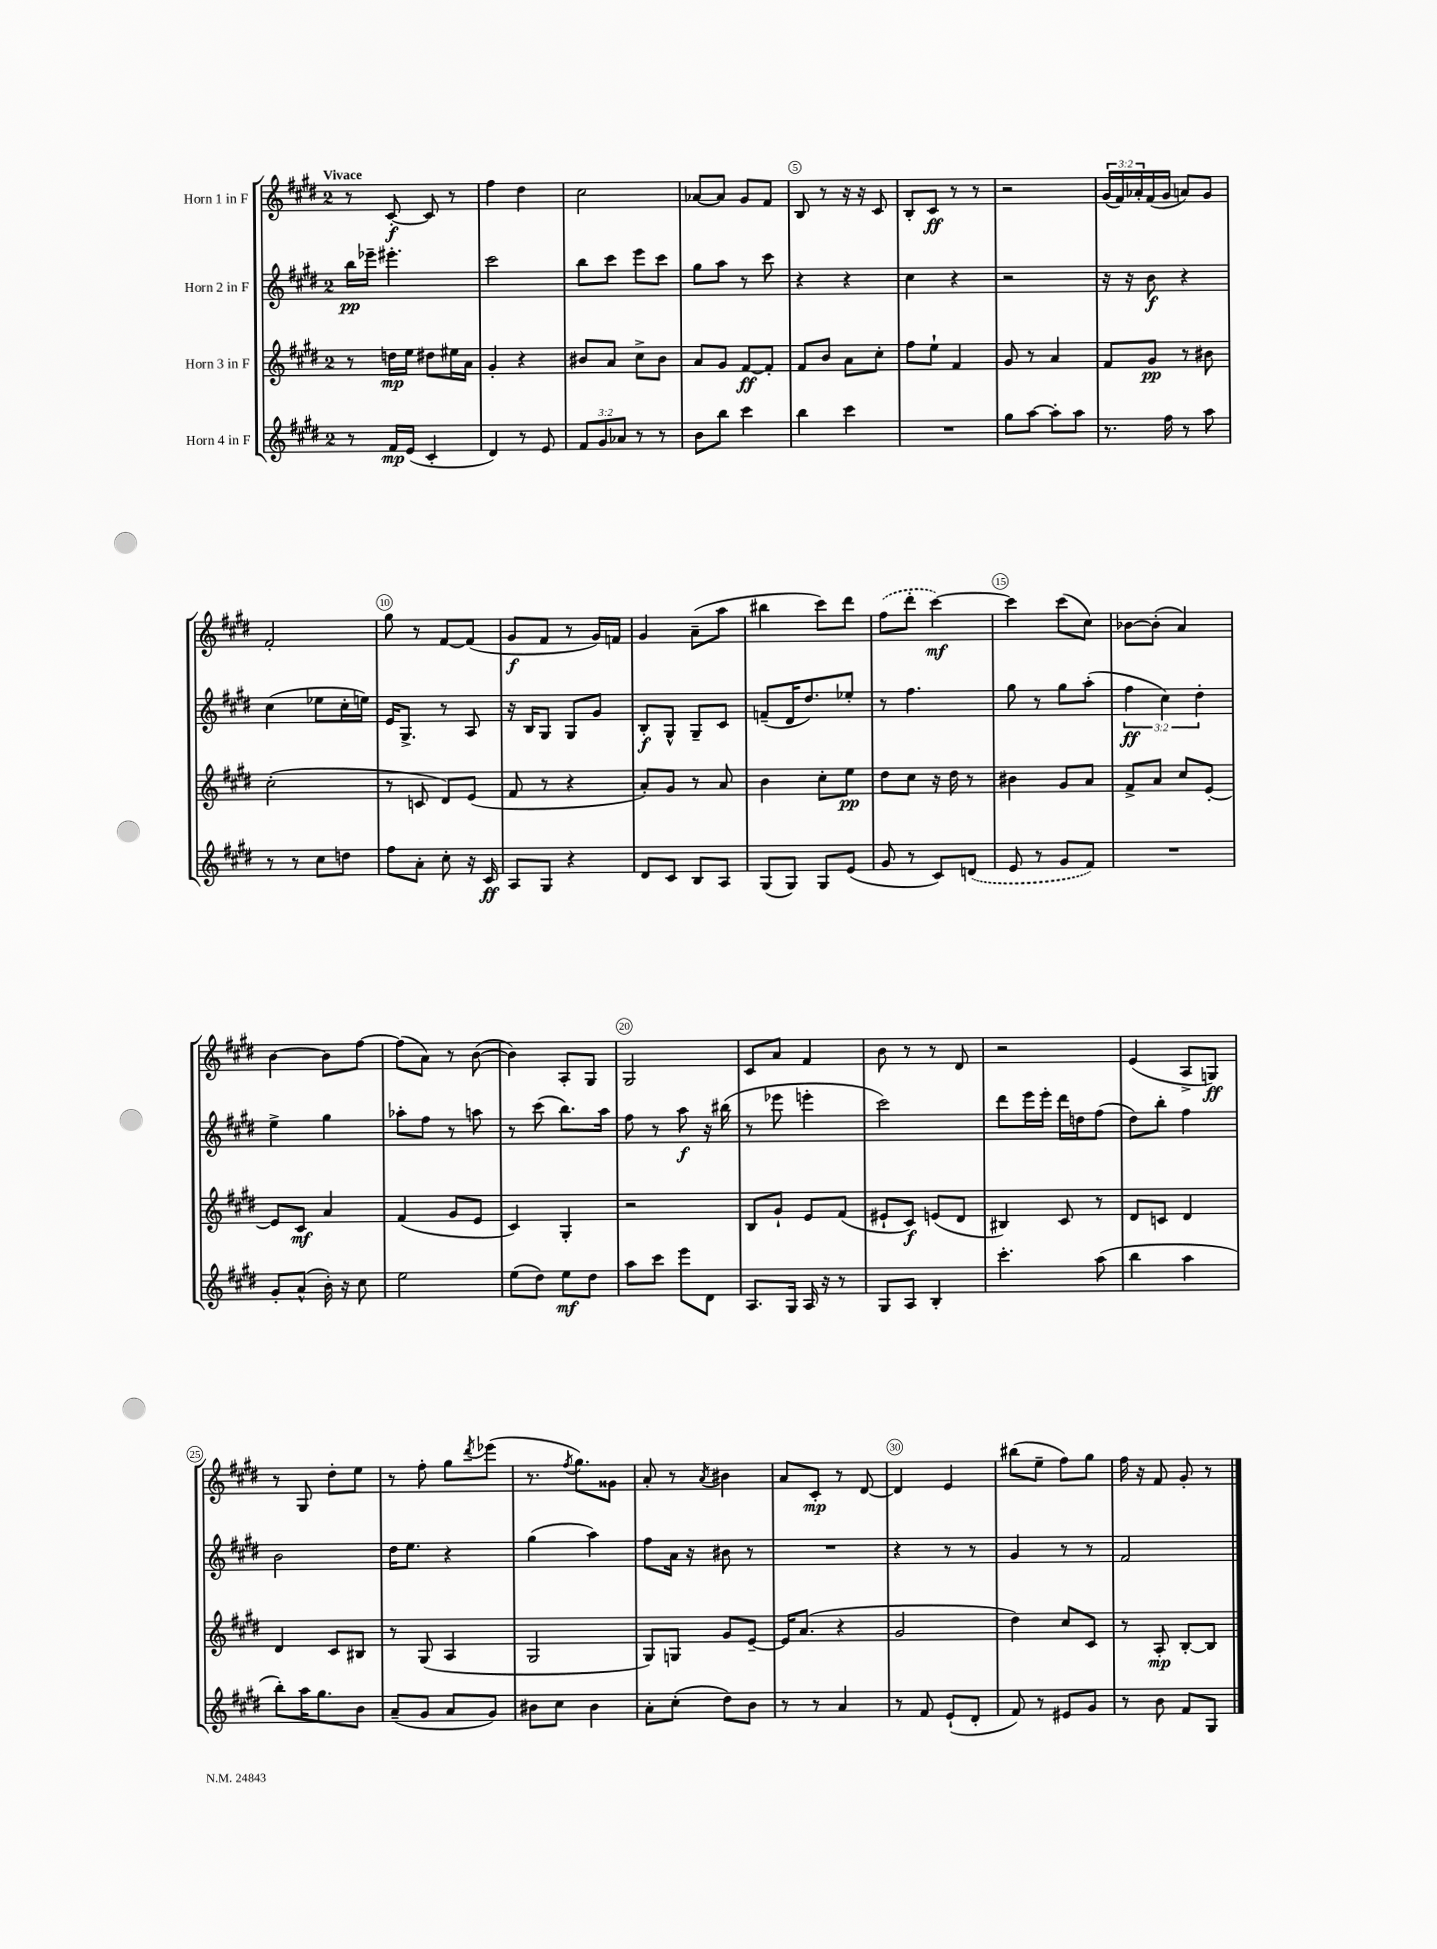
<<
\new StaffGroup <<
\new Staff = "s0" \with { instrumentName = "Horn 1 in F" } {
    \clef treble \key e \major \once \override Staff.TimeSignature.style = #'single-digit \time 2/4 \override Staff.TupletNumber.text = #tuplet-number::calc-fraction-text \tempo "Vivace"
    r8 cis'8~-.\f cis'8 r8 |
    fis''4 dis''4 |
    cis''2 |
    aes'8~ aes'8 gis'8 fis'8 |
    b8 r8 r16 r16 cis'8 |
    b8-. cis'8\ff r8 r8 |
    r2 |
    \tuplet 3/2 { gis'16( fis'16) aes'16-. } fis'16( gis'16 a'8) gis'8 |
    fis'2-. |
    gis''8 r8 fis'8~ fis'8( |
    gis'8\f fis'8 r8 gis'16) f'16 |
    gis'4 a'8--( a''8 |
    bis''4 cis'''8) dis'''8 |
    \once \slurDashed fis''8( dis'''8-. cis'''4~\mf) |
    cis'''4 cis'''8( cis''8) |
    bes'8~ bes'8-.( a'4) |
    b'4~ b'8 fis''8~ |
    fis''8( a'8) r8 b'8~( |
    b'4) a8-. gis8 |
    gis2 |
    cis'8 a'8 fis'4 |
    b'8 r8 r8 dis'8 |
    r2 |
    e'4( a8-> g8\ff) |
    r8 gis8 dis''8-. e''8 |
    r8 fis''8-. gis''8 \acciaccatura { dis'''8 } ees'''8( |
    r8. \acciaccatura { fis''8 } gis''8.) gisis'8 |
    a'8-. r8 \acciaccatura { a'8 } bis'4 |
    a'8 cis'8-.\mp r8 dis'8~ |
    dis'4 e'4 |
    bis''8( e''8-- fis''8) gis''8 |
    fis''16 r16 fis'8 gis'8-. r8 \bar "|." |
}
\new Staff = "s1" \with { instrumentName = "Horn 2 in F" } {
    \clef treble \key e \major \once \override Staff.TimeSignature.style = #'single-digit \time 2/4 \override Staff.TupletNumber.text = #tuplet-number::calc-fraction-text
    b''16\pp ees'''16-- eis'''4.-. |
    cis'''2 |
    b''8 cis'''8 e'''8 cis'''8 |
    gis''8 a''8 r8 cis'''8 |
    r4 r4 |
    cis''4 r4 |
    r2 |
    r16 r16 b'8\f r4 |
    cis''4( ees''8 cis''16-. e''16) |
    e'16 gis8.-> r8 a8 |
    r16 b16 gis8 gis8 gis'8 |
    b8-.\f gis8-^ gis8-- cis'8 |
    f'8--( dis'16 dis''8.) ees''8-. |
    r8 fis''4. |
    gis''8 r8 gis''8 a''8-.( |
    \tuplet 3/2 { fis''4\ff cis''4) dis''4-. } |
    e''4-> gis''4 |
    aes''8-. fis''8 r8 a''8 |
    r8 cis'''8( b''8.) a''16 |
    fis''8 r8 a''8\f r16 bis''16( |
    r8 ees'''8 e'''4-. |
    cis'''2) |
    dis'''8 e'''16 e'''16-. dis'''16 d''16 fis''8( |
    dis''8) b''8-. fis''4 |
    b'2 |
    dis''16 e''8. r4 |
    gis''4( a''4) |
    fis''8 a'16 r16 bis'8 r8 |
    R2 |
    r4 r8 r8 |
    gis'4 r8 r8 |
    fis'2 \bar "|." |
}
\new Staff = "s2" \with { instrumentName = "Horn 3 in F" } {
    \clef treble \key e \major \once \override Staff.TimeSignature.style = #'single-digit \time 2/4
    r8 d''16\mp e''16 dis''8 eis''16 a'16 |
    gis'4-. r4 |
    bis'8 a'8 cis''8-> bis'8 |
    a'8 gis'8 fis'8~\ff fis'8-. |
    fis'8 b'8 a'8 cis''8-. |
    fis''8 e''8-! fis'4 |
    gis'8 r8 a'4 |
    fis'8 gis'8\pp r8 bis'8 |
    cis''2-.( |
    r8 c'8 dis'8) e'8( |
    fis'8 r8 r4 |
    a'8-.) gis'8 r8 a'8 |
    b'4 cis''8-. e''8\pp |
    dis''8 cis''8 r16 dis''16 r8 |
    bis'4 gis'8 a'8 |
    fis'8-> a'8 cis''8 e'8~-. |
    e'8 cis'8\mf a'4 |
    fis'4( gis'8 e'8 |
    cis'4) gis4-. |
    r2 |
    b8 gis'8-! e'8 fis'8( |
    eis'8-! cis'8\f) e'8( dis'8 |
    bis4) cis'8 r8 |
    dis'8 c'8 dis'4 |
    dis'4 cis'8 bis8 |
    r8 gis8( a4 |
    gis2 |
    gis8) g8 gis'8 e'8~-- |
    e'16 a'8.( r4 |
    gis'2 |
    dis''4) cis''8 cis'8 |
    r8 a8-.\mp b8~-. b8 \bar "|." |
}
\new Staff = "s3" \with { instrumentName = "Horn 4 in F" } {
    \clef treble \key e \major \once \override Staff.TimeSignature.style = #'single-digit \time 2/4 \override Staff.TupletNumber.text = #tuplet-number::calc-fraction-text
    r8 fis'16\mp e'16( cis'4-. |
    dis'4) r8 e'8 |
    \tuplet 3/2 { fis'8 gis'8 aes'8 } r8 r8 |
    b'8 b''8 cis'''4 |
    b''4 cis'''4 |
    R2 |
    gis''8 a''8~ a''8-. a''8 |
    r8. fis''16 r8 a''8 |
    r8 r8 cis''8 d''8 |
    fis''8 a'8-. cis''8-. r16 cis'16\ff |
    a8 gis8 r4 |
    dis'8 cis'8 b8 a8 |
    gis8( gis8) gis8 e'8( |
    gis'8 r8 cis'8) \once \slurDashed d'8( |
    e'8 r8 gis'8 fis'8) |
    R2 |
    gis'8-. a'8-^( b'16-.) r16 cis''8 |
    e''2 |
    e''8( dis''8) e''8\mf dis''8 |
    a''8 cis'''8 e'''8 dis'8 |
    a8. gis16 a16 r16 r8 |
    gis8 a8 b4-. |
    cis'''4.-. a''8( |
    b''4 a''4 |
    b''8-.) a''16 gis''8. b'8 |
    a'8--( gis'8 a'8 gis'8) |
    bis'8 cis''8 bis'4 |
    a'8-. cis''8-.( dis''8) b'8 |
    r8 r8 a'4 |
    r8 fis'8 e'8-!( dis'8-. |
    fis'8) r8 eis'8 gis'8 |
    r8 b'8 fis'8 gis8 \bar "|." |
}
>>
>>
\layout { \context { \Score \override BarNumber.break-visibility = ##(#f #t #t) barNumberVisibility = #(every-nth-bar-number-visible 5) \override BarNumber.stencil = #(make-stencil-circler 0.1 0.3 ly:text-interface::print) } }
